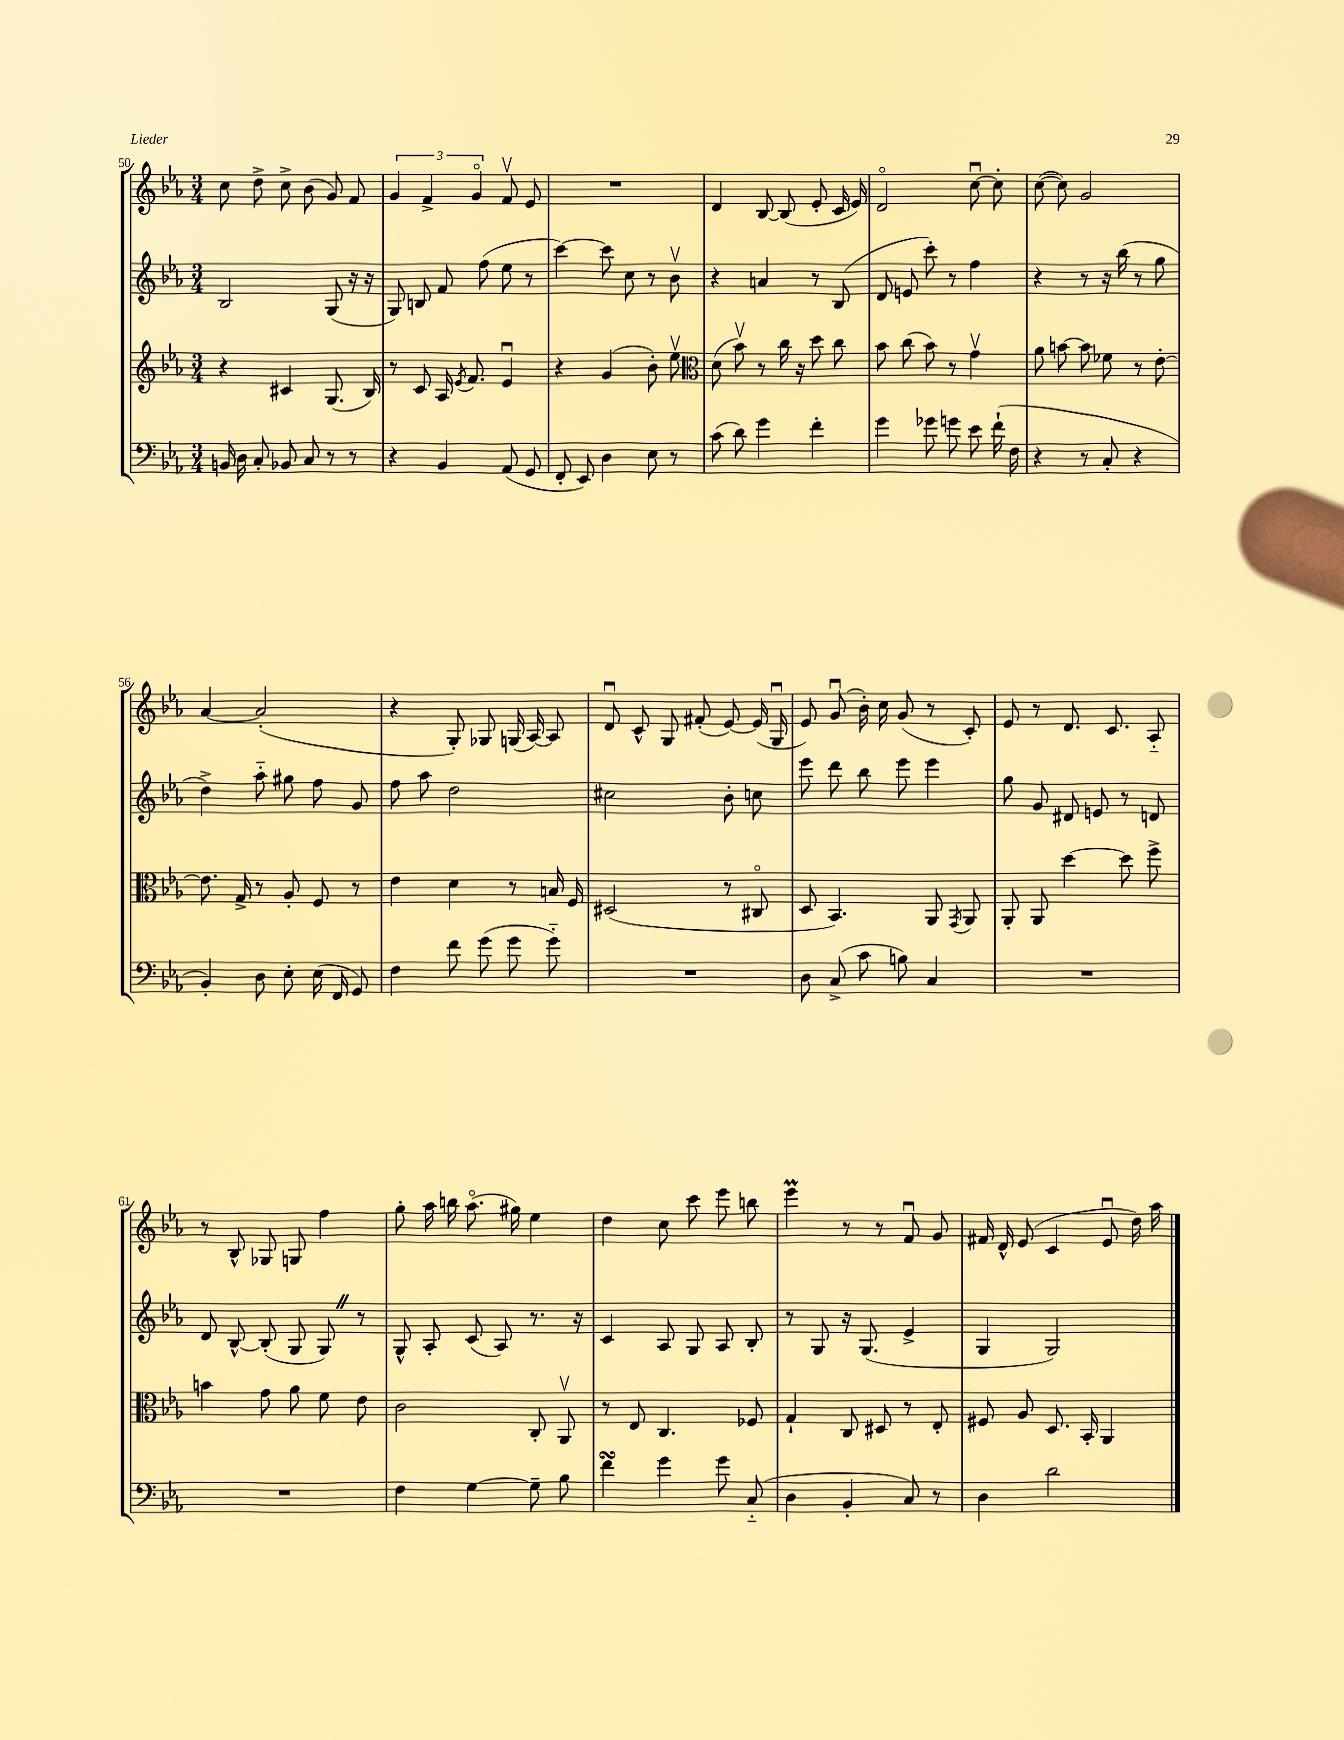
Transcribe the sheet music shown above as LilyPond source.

<<
\new StaffGroup <<
\new Staff = "s0" {
    \clef treble \key ees \major \numericTimeSignature \time 3/4
    \autoBeamOff c''8 d''8-> c''8-> bes'8( g'8) f'8 |
    \tuplet 3/2 { g'4 f'4-> g'4\flageolet } f'8\upbow ees'8 |
    R2. |
    d'4 bes8~ bes8( ees'8-. c'16 ees'16) |
    d'2\flageolet c''8~\downbow c''8-. |
    c''8~( c''8) g'2 |
    aes'4~ aes'2-.( |
    r4 g8-.) ges8 g16( aes16~) aes8 |
    d'8\downbow c'8-^ g8 fis'8-.( ees'8~) ees'16( g16\downbow |
    ees'8) g'8\downbow( bes'16-.) c''16 g'8( r8 c'8-.) |
    ees'8 r8 d'8. c'8. aes8-_ |
    r8 bes8-^ ges8 g8 f''4 |
    g''8-. aes''16 b''16 aes''8.\flageolet( gis''16) ees''4 |
    d''4 c''8 c'''8 ees'''8 b''8 |
    ees'''4\prall r8 r8 f'8\downbow g'8 |
    fis'16 d'16-^ ees'8( c'4 ees'8\downbow d''16) aes''16 \bar "|." |
}
\new Staff = "s1" {
    \clef treble \key ees \major \numericTimeSignature \time 3/4
    \autoBeamOff bes2 g8( r16 r16 |
    g8) b8 f'8 f''8( ees''8 r8 |
    c'''4~) c'''8 c''8 r8 bes'8\upbow |
    r4 a'4 r8 bes8( |
    d'8 e'8 c'''8-.) r8 f''4 |
    r4 r8 r16 bes''16( r8 g''8 |
    d''4->) aes''8-_ gis''8 f''8 g'8 |
    f''8 aes''8 d''2 |
    cis''2 bes'8-. c''8 |
    ees'''8 d'''8 bes''8 ees'''8 ees'''4 |
    g''8 g'8 dis'8 e'8 r8 d'8 |
    d'8 bes8~-^ bes8-.( g8 g8) \once \override BreathingSign.text = \markup { \musicglyph "scripts.caesura.straight" } \breathe r8 |
    g8-^ aes8-. c'8( aes8) r8. r16 |
    c'4 aes8 g8 aes8 bes8-. |
    r8 g8 r16 g8.( ees'4-> |
    g4 g2) \bar "|." |
}
\new Staff = "s2" {
    \clef treble \key ees \major \numericTimeSignature \time 3/4
    \autoBeamOff r4 cis'4 g8.( bes16) |
    r8 c'8 aes16 \acciaccatura { ees'8 } f'8. ees'4\downbow |
    r4 g'4( bes'8-.) ees''8\upbow |
    \clef alto d'8( bes'8\upbow) r8 c''16 r16 d''8 c''8 |
    bes'8 c''8( bes'8) r8 g'4\upbow |
    aes'8 b'8~ b'8 fes'8 r8 ees'8~-. |
    ees'8. g16-> r8 aes8-. f8 r8 |
    ees'4 d'4 r8 b16 f16 |
    dis2( r8 cis8\flageolet |
    d8 bes,4.) aes,8 \acciaccatura { g,8 } aes,8 |
    aes,8-. aes,8 d''4~ d''8 f''8-> |
    b'4 g'8 aes'8 f'8 ees'8 |
    c'2 c8-. aes,8\upbow |
    r8 ees8 c4. fes8 |
    g4-! c8 dis8 r8 ees8-. |
    fis8 aes8 d8. bes,16-. aes,4 \bar "|." |
}
\new Staff = "s3" {
    \clef bass \key ees \major \numericTimeSignature \time 3/4
    \autoBeamOff b,16 d16 c8-. bes,8 c8 r8 r8 |
    r4 bes,4 aes,8( g,8 |
    f,8-. ees,8) d4 ees8 r8 |
    c'8( d'8) g'4 f'4-. |
    g'4 ges'8 g'8 ees'8 f'16-!( f16 |
    r4 r8 c8-. r4 |
    bes,4-.) d8 ees8-. ees16( f,16 g,8) |
    f4 f'8 g'8( g'8 g'8-_) |
    R2. |
    d8 c8->( c'8 b8) c4 |
    R2. |
    R2. |
    f4 g4~ g8-- bes8 |
    f'4\turn g'4 g'8 c8-_( |
    d4 bes,4-. c8) r8 |
    d4 d'2 \bar "|." |
}
>>
>>
\layout { \context { \Score currentBarNumber = #50 } }
